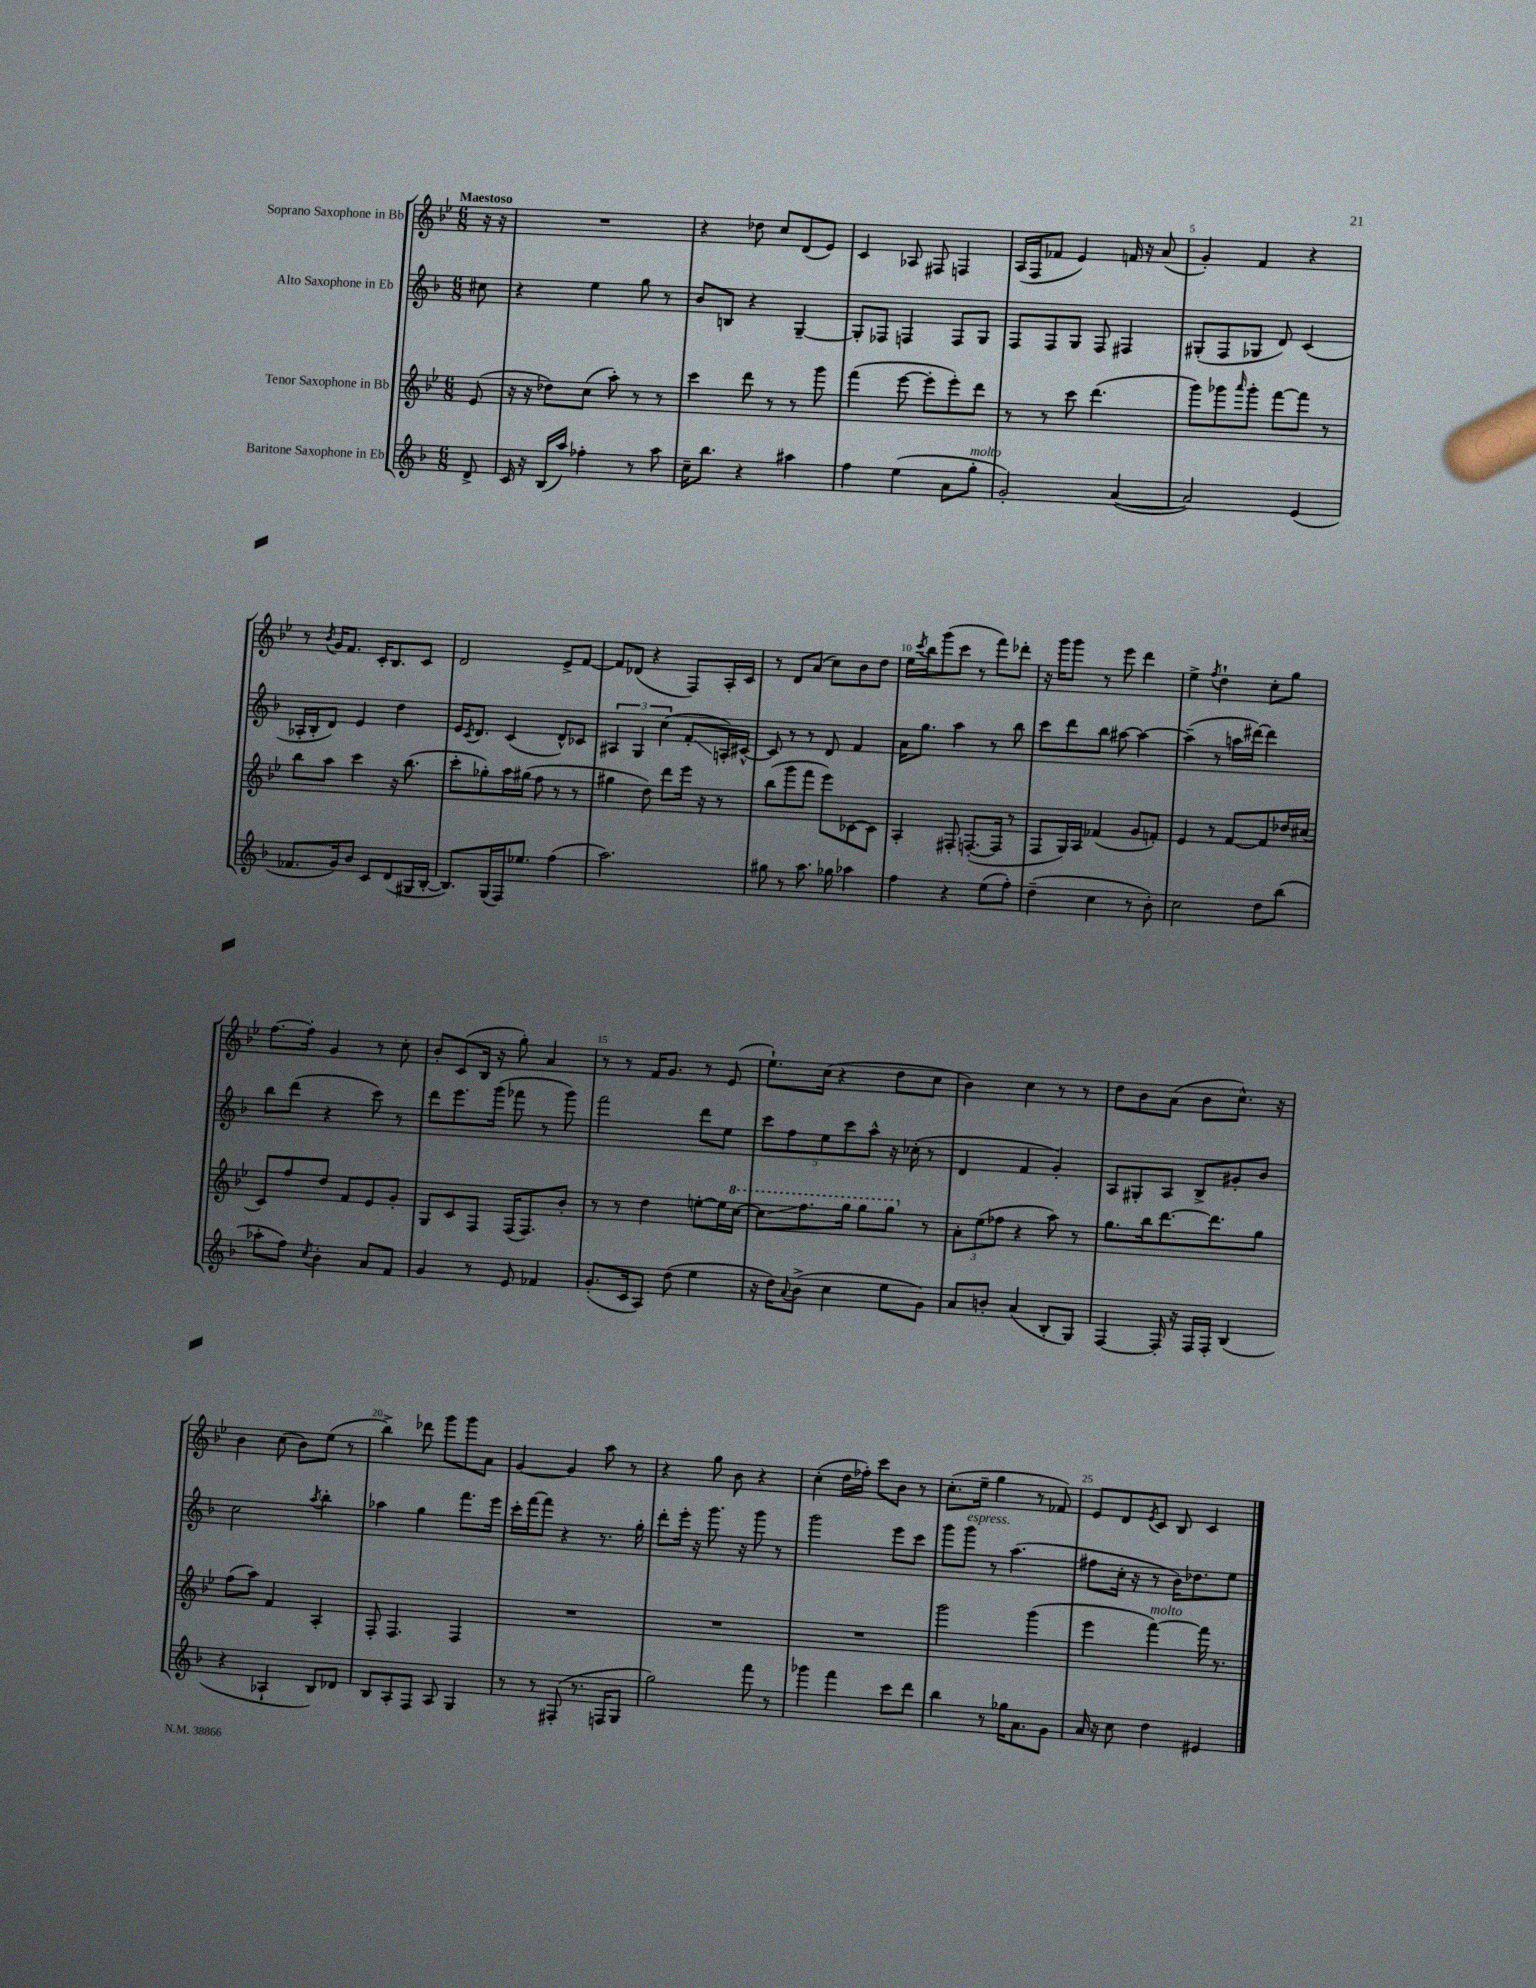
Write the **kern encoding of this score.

**kern	**kern	**kern	**kern
*staff4	*staff3	*staff2	*staff1
*clefG2	*clefG2	*clefG2	*clefG2
*k[b-]	*k[b-e-]	*k[b-]	*k[b-e-]
*M6/8	*M6/8	*M6/8	*M6/8
8d^/	(8e-/	8cc#\	16r
.	.	.	16r
=	=	=	=
16c/	16r	4r	2.r
16r	16r	.	.
(16B-/LL	8dd-\L)	.	.
16aa/JJ)	.	.	.
4ff-'\	(8cc\J	4ee\	.
.	8aa'\)	.	.
8r	8r	8gg\	.
8aa\	8r	8r	.
=	=	=	=
16cc~\LK	4ccc\	8b-/L	4r
8.bb-\J	.	.	.
.	.	8B/J	.
4r	8ddd\	4r	8dd-\
.	8r	.	8cc/L
4aa#\	8r	[4G~/	(8d/
.	8ggg\	.	8e-/J)
=	=	=	=
4ff\	(4fff\	8G'/]L	4c/
.	.	8F-/J	.
(4ee\	[8eee-\	4F/	8A-/
.	8eee-'\]L	.	8F#/
8a\L	8eee-'\)	8F/L	4F/
8gg'\J	8ddd\J	8G/J	.
=	=	=	=
2g'/)	8r	8F/L	(16A/LL
.	.	.	16F/J
.	8r	8F/	8f-/J
.	8ccc\	8G/J	4e-/)
.	(4.ddd\	8F/	.
([4a/	.	4F#/	16f/
.	.	.	16r
.	.	.	(8a/
=	=	=	=
2a/])	8ggg\L)	(8G#'/L	4g'/)
.	8ggg-\	8F/	.
.	16qqaaa/	.	.
.	8ggg-'\J	8G-/J	4f/
.	[8fff\L	8d/)	.
(4e/	8fff\]J	(4c/	4r
.	8r	.	.
=	=	=	=
8.f-/L	8bb-\L	16A-'/LL	8r
.	.	16B-'/J	.
.	.	.	8qb-/
.	8aa\J	8d/J)	16g/LK
16g/k)	.	.	8.f/J
8b-/J	4ccc\	4e/	.
8c/L	.	.	16c'/LK
.	.	.	8.B-/
(8d/	16r	4dd\	.
.	(8.bb-\	.	.
16G#/L	.	.	8c/J
[16B-'/JJ	.	.	.
=	=	=	=
8.B-/]L)	8ccc'\L	16e/LK	2d/
.	.	8qc/	.
.	.	8.d/J	.
.	8gg-'\)	.	.
(16G/L	.	.	.
16F/J)	16aa\L	(4c/	.
8.ee-/J	(16gg#\JJ	.	.
.	8ff\	.	.
(4ff\	8r	8d^^/L)	8e-^/L
.	8r	8c-/J	[8f/J
=	=	=	=
2.aa\)	4gg#\	6A#/	8f/]L
.	.	.	(8d-/J
.	.	6G/	.
.	8dd\)	.	4r
.	.	(6cc\	.
.	8ddd\L	.	.
.	16eee-\Jk	8f'/L	8F/L)
.	16r	.	.
.	8r	16A'/L)	16A'/L
.	.	[16c#^^/JJ	16c/JJ
=	=	=	=
8gg#\	(8bb-\L	8c#/]	8r
8r	8ggg\	8r	8d/L
8.aa\	8fff\J	8r	(8a/J
.	8eee-\L)	8d/	8cc\L)
16gg-\	.	.	.
4aa-\	[8c-\	4f/	8b-\
.	8c-\]J	.	8dd\J
=	=	=	=
4ff\	4A'/	16a\LK	16ee-\LL
.	.	.	8qccc/
.	.	8.gg\J	16bb-\J
.	.	.	(8ggg\
4r	8F#'/	4aa\	8ccc\J
.	([8.F'/L	.	8r
(8ee\L	.	8r	8fff\L)
.	16F/]Jk	.	.
8ff'\J)	8r	8bb-\	8ddd-'\J
=	=	=	=
(4dd~\	8F/L	8ccc\L	16r
.	.	.	16ggg\LK
.	16G/L)	8ddd\	8ggg\J
.	16A/JJ	.	.
4cc\	(4f-/	8bb-\J	8r
.	.	[8aa#\	8eee-\
8r	8g/L	4aa#\_	4ddd\
8b-'\)	8f'/J)	.	.
=	=	=	=
2cc\	4e-/	(4aa#~\]	4ee-^\
.	.	.	8qff/
.	8r	8r	4dd`\
.	[8f/L	16aa\LL	.
.	.	[16ddd#\JJ)	.
8dd\L	8f/]	4ddd#\]	8cc'\L
(8bb-\J	16dd-/L	.	8gg\J
.	(16cc#/JJ	.	.
=	=	=	=
8aa-'\L	8c/L)	8bb-\L	[8.ff\L
8ff\J)	8ff/	(8ddd\J	.
.	.	.	16ff'\]Jk
8qcc/	.	.	.
4b-'\	8dd/J	4r	4g/
.	8f/L	.	.
8a/L	8e-/	8ccc\)	8r
8f/J	8g'/J	8r	8cc'\
=	=	=	=
4g/	8G/L	8ddd\L	8b-'/L
.	8c/	8.eee\	(8c/
8r	8F/J	.	16B-/Jk
.	.	(16ggg\Jk	16r
8e/	(16F/LK	8fff-\	8gg'\)
.	8.F/)	.	.
4f-/	.	8r	4a/
.	8b-'/J	8ggg\)	.
=	=	=	=
(8.g'/L	8r	2fff\	8r
.	8r	.	8r
16c/k	.	.	.
8A/J)	4dd\	.	16f/LK
.	.	.	8.g/J
(8dd\	.	.	.
4ee\	[8ee'\L	8ddd\L	8r
.	16ee\]L	8ee\J	(8e-/
.	[16ccc\JJ	.	.
=	=	=	=
16r	8ccc\]L	10ccc\L	8.ee-`\L)
16dd\LK)	.	.	.
.	.	10ff\	.
8qqa/	.	.	.
(8b-^\J	8.fff\	.	.
.	.	.	(16cc\Jk
.	.	10ee\	.
4cc\	.	.	4r
.	.	10ccc\	.
.	16ggg\Jk	.	.
.	8ggg\L	.	.
.	.	10aa^^\J	.
8ee\L	8ggg\J	16r	8dd\L
.	.	(16cc-'\	.
8g\J)	8r	8r	8cc\J
=	=	=	=
8a/L	12a'\L	4d/	4b-\)
.	(12ee-\	.	.
8b'/J	.	.	.
.	12ff-\J	.	.
(4a/	4r	4f/	4cc\
8B-'/L	8aa\)	4g'/)	8r
8G/J)	8r	.	8r
=	=	=	=
[4F/	8.gg\L	8A/L	8dd\L
.	.	8G#'/	8b-\
.	16bb-\k	.	.
16F'/]	[8.ddd\	8A/J	(8a\J
16r	.	.	.
16F/LL	.	8B-^/L	8b-\L
16F'/JJ	8.ddd\]	.	.
(4B-/	.	8g#'/	8.cc^^\J)
.	8gg\J	8b-/J	.
.	.	.	16r
=	=	=	=
4r	(8ff\L	2cc\	4b-\
.	8aa\J)	.	.
4A-`/	4f/	.	(8cc\
.	.	.	8b-\L)
.	.	8qaa/	.
8B-/L)	4A'/	4bb-'\	(8ee-\J
8d-/J	.	.	8r
=	=	=	=
8B-/L	8F'/	4aa-\	4bb-^\)
8A'/	4.F/	.	.
8F/J	.	4gg\	8ddd-\
8A/	.	.	8ggg\L
4G/	4F/	8.fff\L	8ggg\
.	.	.	8a\J
.	.	16eee\Jk	.
=	=	=	=
8r	2.r	16ccc'\LL	[4g/
.	.	[16fff\J	.
8r	.	8fff\]J	.
(8F#'/	.	4r	4g/]
8.r	.	.	.
.	.	8.r	8aa\
16F/LK	.	.	.
8G/J	.	.	8r
.	.	16gg'\	.
=	=	=	=
2gg\)	2.r	8ddd'\L	4r
.	.	16eee'\Jk	.
.	.	16r	.
.	.	8.ggg\	8gg\
.	.	.	8b-\
.	.	16r	.
8fff\	.	8ggg\	4r
8r	.	8r	.
=	=	=	=
4ggg-\	2.r	2ggg\	(4cc'\
4fff\	.	.	16dd\LL
.	.	.	16ff-'\JJ)
.	.	.	8ccc\L
8ccc\L	.	8eee\L	8b-\J
8ddd\J	.	8ccc\J	8r
=	=	=	=
4bb-\	2ggg\	8ggg\L	(8.cc'\L
.	.	8ggg\J	.
.	.	.	16ee-~\Jk
8r	.	8r	4gg\
16gg-\LK	.	(4.aa\	.
8.a\	.	.	.
.	(4ggg\	.	8r
8g\J	.	.	8f-/)
=	=	=	=
16a/	4eee-\	8ff#\L	8e-/L
16r	.	.	.
8cc\	.	16cc'\Jk	8d/
.	.	16r	.
.	.	.	8qe-/
4dd\	[4fff\)	8r	8c/J
.	.	16b-\LK)	8B-/
.	.	8.dd-\	.
4e#/	16fff\]	.	4c/
.	8.r	.	.
.	.	8ee\J	.
==	==	==	==
*-	*-	*-	*-
